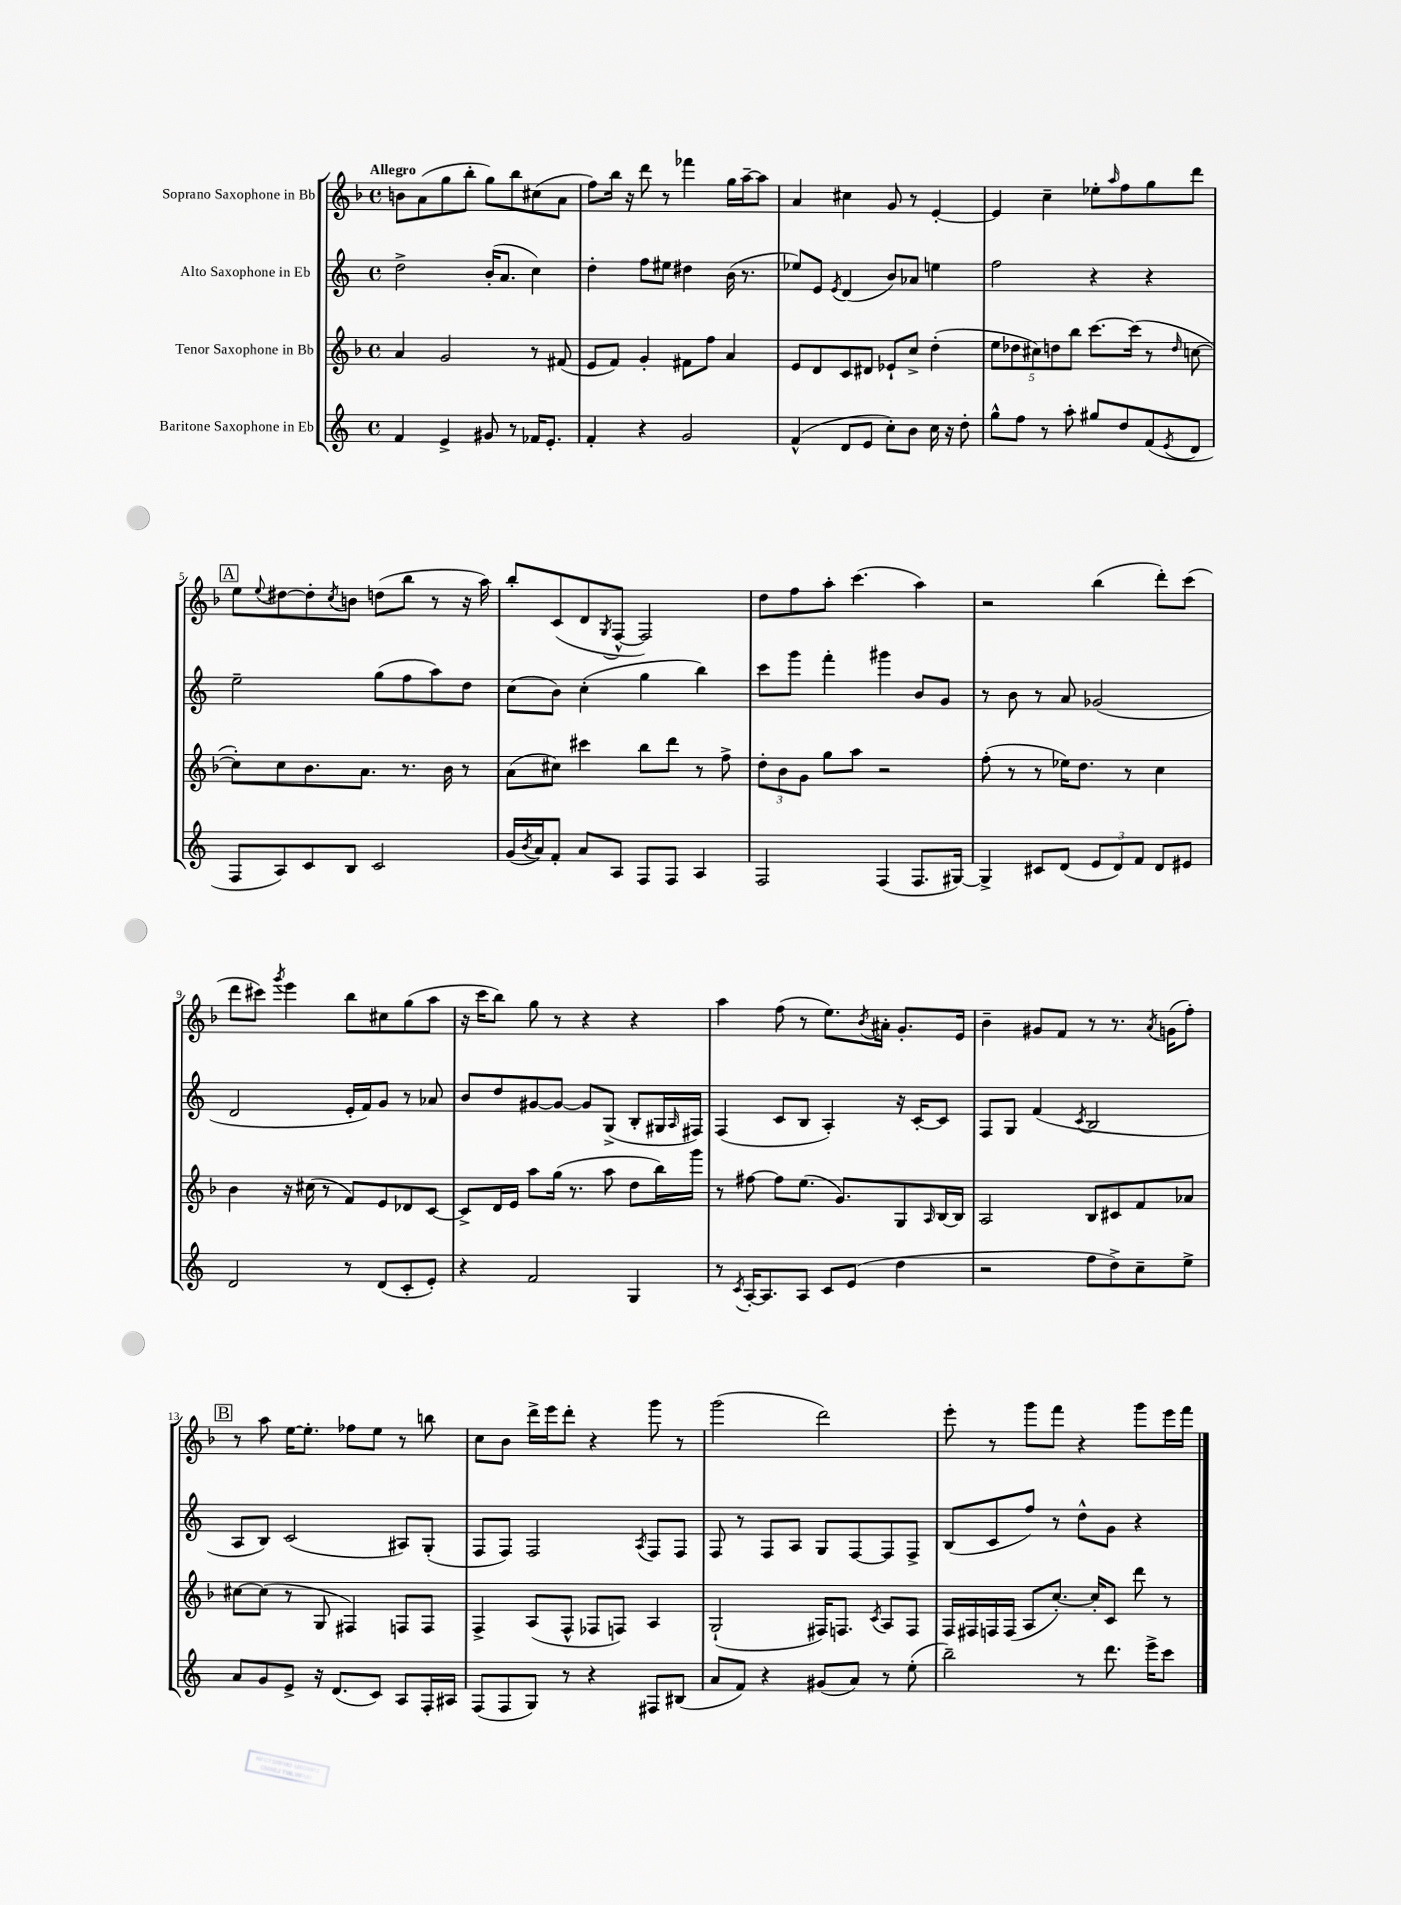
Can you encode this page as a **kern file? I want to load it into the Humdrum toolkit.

**kern	**kern	**kern	**kern
*part4	*part3	*part2	*part1
*staff4	*staff3	*staff2	*staff1
*I"Baritone Saxophone in Eb	*I"Tenor Saxophone in Bb	*I"Alto Saxophone in Eb	*I"Soprano Saxophone in Bb
*clefG2	*clefG2	*clefG2	*clefG2
*k[]	*k[b-]	*k[]	*k[b-]
*M4/4	*M4/4	*M4/4	*M4/4
*met(c)	*met(c)	*met(c)	*met(c)
=1	=1	=1	=1
!	!	!	!LO:TX:a:B:t=Allegro
4f/	4a/	2dd^\	8bn\L
.	.	.	(8a\
4e^/	2g/	.	8gg\
.	.	.	8bb-'\J
8g#X/	.	(16b'/KL	8gg\L)
.	.	8.a/J	.
8r	.	.	8bb-\
16f-X/KL	8r	4cc\)	(8cc#X\
8.e'/J	.	.	.
.	(8f#X/	.	8a\J
=2	=2	=2	=2
4f'/	8e/L	4dd'\	8ff\L)
.	8f/J)	.	16bb-\Jk
.	.	.	16r
4r	4g'/	8ff\L	8ddd\
.	.	8ee#X\J	8r
2g/	8f#X\L	4dd#X\	4fff-X\
.	8ff\J	.	.
.	4a/	(16b\	16gg\LL
.	.	8.r	[16aa~\J
.	.	.	8aa\J]
=3	=3	=3	=3
(4f^^/	8e/L	8ee-X/L)	4a/
.	8d/	8e/J	.
.	.	8qe/	.
8d/L	8c/	(4d/	4cc#X\
8e/J	8d#X/J	.	.
8cc'\L)	8e-X`/L	8b/L)	8g/
8b\J	8cc^/J	8a-X/J	8r
16cc\	(4dd'\	4een\	[4e'/
16r	.	.	.
8dd'\	.	.	.
=4	=4	=4	=4
8gg^^\L	10ee\L	2ff\	4e/]
.	10dd-X\	.	.
8ff\J	.	.	.
.	10cc#X\)	.	.
8r	.	.	4cc~\
.	10ddn\	.	.
8aa'\	.	.	.
.	10bb-\J	.	.
8gg#X/L	[8.ccc\L	4r	8ee-X'\L
.	.	.	16qqaa/
8dd/	.	.	8ff\
.	(16ccc\Jk]	.	.
(8f/	8r	4r	8gg\
8qe/	16qqdd/	.	.
8d/J	[8ccn\	.	8ddd\J
!!LO:LB:g=z
!!LO:REH:place=s1:t=A
=5	=5	=5	=5
8F/L	8cc'\L])	2ee~\	8ee\L
.	.	.	8qqee/
8A/)	8cc\	.	[8dd#X\
8c/	8.b-\	.	8dd#'\]
.	.	.	8qcc/
8B/J	.	.	8bn\J
.	8.a\J	.	.
2c/	.	(8gg\L	(8ddn\L
.	8.r	8ff\	8bb-\J
.	.	8aa\)	8r
.	16b-\	.	.
.	8r	8dd\J	16r
.	.	.	16aa\)
=6	=6	=6	=6
(16g/LL	(8a\L	(8cc\L	8bb-'/L
8qb/	.	.	.
16a/J)	.	.	.
8f'/J	8cc#X\J)	8b\J)	(8c/
8a/L	4ccc#X\	(4cc'\	8d/
.	.	.	8qG/
8A/J	.	.	[8F^^/J
8F/L	8bb-\L	4gg\	2F/])
8F/J	8ddd\J	.	.
4A/	8r	4bb\)	.
.	8ff^\	.	.
=7	=7	=7	=7
2F/	12dd'\L	8ccc\L	8dd\L
.	12b-\	.	.
.	.	8ggg\J	8ff\
.	12g\J	.	.
.	8gg\L	4fff'\	8aa'\J
.	8aa\J	.	(4.ccc\
(4F/	2r	4ggg#X\	.
8.F/L	.	8b/L	4aa\)
.	.	8g/J	.
[16G#X/Jk)	.	.	.
=8	=8	=8	=8
4G#^/]	(8ff'\	8r	2r
.	8r	8b\	.
8c#X/L	8r	8r	.
(8d/J	16ee-X\KL)	8a/	.
.	8.dd\J	.	.
12e/L	.	(2g-X/	(4bb-\
12d/)	.	.	.
.	8r	.	.
12f/J	.	.	.
8d/L	4cc\	.	8ddd'\L)
8e#X/J	.	.	(8ccc\J
!!LO:LB:g=z
=9	=9	=9	=9
2d/	4b-\	2d/	8ddd\L
.	.	.	8ccc#X\J)
.	.	.	8qggg/
.	16r	.	4eee\
.	(16cc#X\	.	.
.	8r	.	.
8r	8f/L)	16e'/LL	8bb-\L
.	.	16f/J)	.
(8d/L	8e/	8g/J	8cc#X\
8c'/	8d-X/	8r	(8gg\
8e'/J)	[8c/J	8a-X/	8aa\J
=10	=10	=10	=10
4r	8c^/L]	8b/L	16r
.	.	.	16ccc\KL
.	16d/L	8dd/	8bb-\J)
.	16e/JJ	.	.
2f/	8aa\L	[8g#X/	8gg\
.	(16gg\Jk	8g#/J_	8r
.	8.r	.	.
.	.	8g#/L]	4r
.	8aa\	(8G^/J	.
4G/	8dd\L	8B'/L	4r
.	16bb-\L)	16G#X/L	.
.	.	16qqA/	.
.	16ggg\JJ	16F#X/JJ)	.
=11	=11	=11	=11
8r	8r	(4F/	4aa\
8qc/	.	.	.
[16A'/KL	[8ff#X\	.	.
8.A/]	.	.	.
.	8ff#\L]	8c/L	(8ff\
8A/J	(8.ee\J	8B/J	8r
8c/L	.	4A'/)	8.ee\L)
.	8.g/L)	.	.
(8e/J	.	.	.
.	.	.	8qb-/
.	.	.	16a#X'\Jk
4dd\	8G/	16r	8.g'/L
.	.	[16c'/KL	.
.	16qqA/	.	.
.	[16B-/L	8c/J]	.
.	16B-/JJ]	.	16e/Jk
=12	=12	=12	=12
2r	2A/	8F/L	4b-~\
.	.	8G/J	.
.	.	(4f/	8g#X/L
.	.	.	8f/J
.	.	8qc/	.
8ff\L	8B-/L	2B/	8r
8dd^\)	8c#X/	.	8.r
8cc~\	8f/	.	.
.	.	.	8qa/
.	.	.	(16gn\KL
8ee^\J	8a-X/J	.	8ff'\J)
!!LO:LB:g=z
!!LO:REH:place=s1:t=B
=13	=13	=13	=13
8a/L	[8cc#X\L	8A/L	8r
8g/	(8cc#\J]	8B/J)	8aa\
8e^/J	8r	(2c/	[16ee\KL
.	.	.	8.ee'\J]
16r	8G/	.	.
(8.d/L	.	.	.
.	4F#X/)	.	8ff-X\L
8c/J)	.	.	8ee\J
8A/L	8Fn/L	8A#X/L)	8r
16F'/L	8F/J	(8G'/J	8bbn\
16A#X/JJ	.	.	.
=14	=14	=14	=14
(8F/L	4F^/	8F/L	8cc\L
8F/	.	8F/J)	8b-\J
8G/J)	(8A/L	2F/	16ddd^\LL
.	.	.	16eee\J
8r	8F^^/J	.	8ddd'\J
4r	8F-X/L	.	4r
.	8Fn/J)	.	.
.	.	8qA/	.
8F#X/L	4A/	8F/L	8ggg\
(8B#X/J	.	8F/J	8r
=15	=15	=15	=15
8a/L	(2G`/	8F/	(2ggg\
8f/J)	.	8r	.
4r	.	8F/L	.
.	.	8A/J	.
(8g#X/L	16F#X/KL)	8G/L	2ddd\)
.	8.Fn/J	.	.
8a/J)	.	[8F/	.
.	8qc/	.	.
8r	8A/L	8F/]	.
(8ee'\	8F/J	8F^/J	.
=16	=16	=16	=16
2bb~\)	16F/LL	(8B/L	8eee'\
.	16F#X/	.	.
.	16Fn/	8c/	8r
.	(16F/JJ	.	.
.	8A/L	8ff/J)	8ggg\L
.	[8.cc'/J)	8r	8fff\J
8r	.	8dd^^\L	4r
.	16cc'/KL]	.	.
8.ddd\	8c/J	8g\J	.
.	8ddd\	4r	8ggg\L
16eee^\KL	.	.	.
8ccc\J	8r	.	16eee\L
.	.	.	16fff\JJ
==	==	==	==
*-	*-	*-	*-
